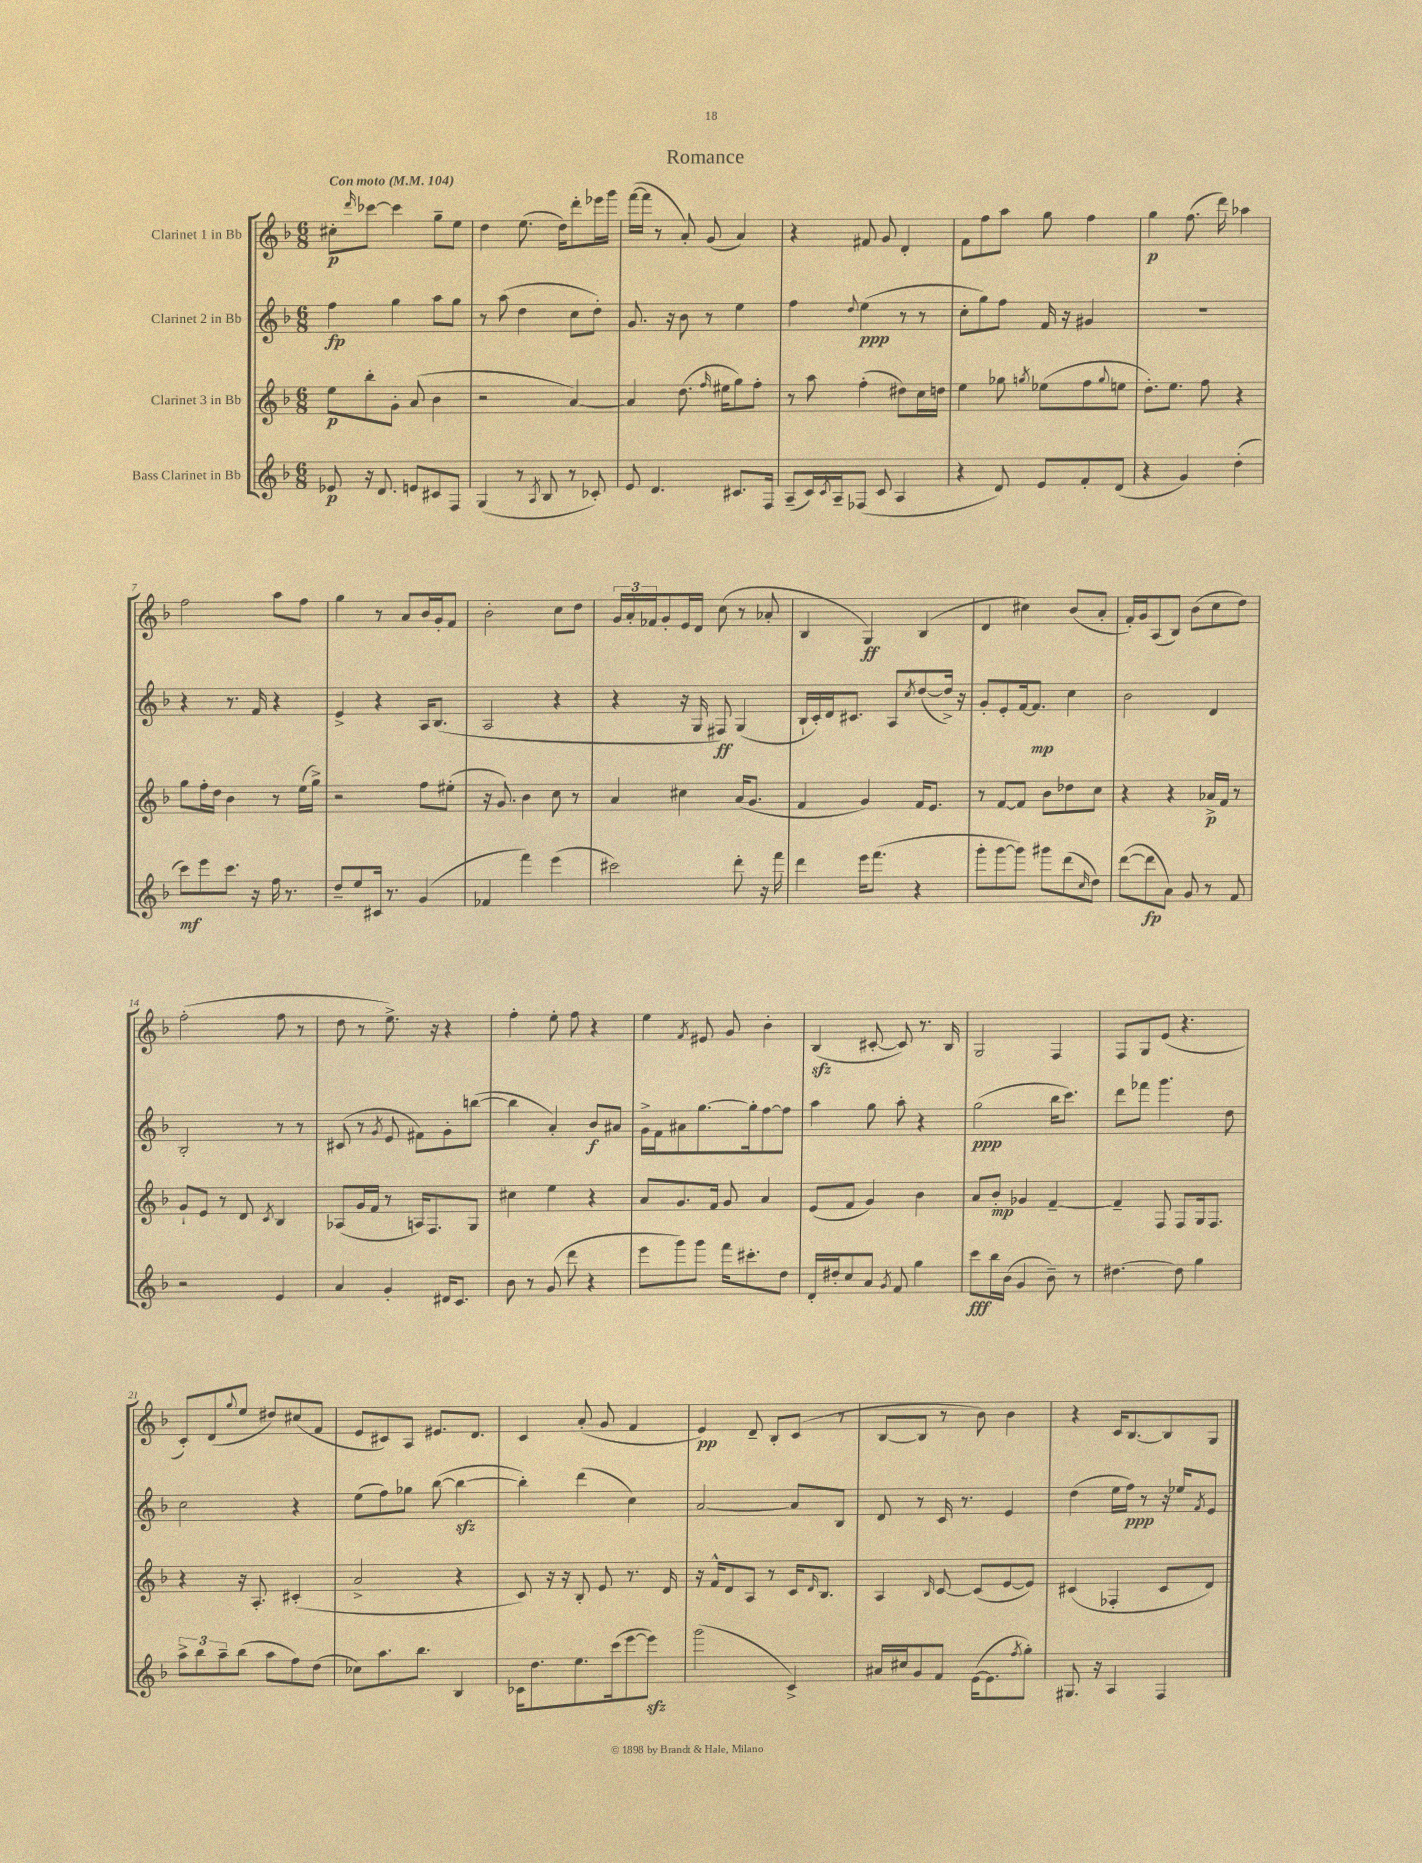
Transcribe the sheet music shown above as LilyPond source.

\header { title = "Romance" }
<<
\new StaffGroup <<
\new Staff = "s0" \with { instrumentName = "Clarinet 1 in Bb" } {
    \clef treble \key f \major \numericTimeSignature \time 6/8 \tempo "Con moto" 4 = 104
    cis''8-.\p \grace { d'''16 } ces'''8~ ces'''4 g''8-- e''8 |
    d''4 e''8.( d''16) d'''8-. ees'''16 g'''16 |
    f'''16~( f'''16 r8 a'8-.) g'8( a'4) |
    r4 fis'8 g'8 d'4-. |
    f'8 f''8 a''8 g''8 f''4 |
    g''4\p f''8.( d'''16) aes''4 |
    f''2 a''8 f''8 |
    g''4 r8 a'8 bes'16 g'16-. f'8 |
    bes'2-. c''8 d''8 |
    \tuplet 3/2 { g'16 a'16-. fes'16 } g'8-. e'16 d'16 c''8( r8 aes'8-. |
    bes4 g4\ff) bes4( |
    d'4 cis''4) bes'8( a'8-. |
    f'16-.) g'16 a8( bes8) bes'8( c''8 d''8) |
    f''2-.( f''8 r8 |
    d''8 r8 e''8.->) r16 r4 |
    f''4-. e''8-. f''8 r4 |
    e''4 \acciaccatura { f'8 } eis'8 g'8 bes'4-. |
    bes4\sfz( cis'8~-. cis'8) r8. bes16 |
    g2 f4 |
    f8 g8 e'8( r4. |
    c'8-.) d'8( \appoggiatura { g''8 } e''8 dis''8) cis''8( f'8 |
    e'8 cis'8) a8 eis'8. d'8. |
    c'4 a'8-.( g'8 f'4 |
    e'4\pp) d'8-- bes8-. c'8( r8 |
    bes8~ bes8 r8 bes'8) bes'4 |
    r4 c'16 bes8.~ bes8 g8 \bar "|." |
}
\new Staff = "s1" \with { instrumentName = "Clarinet 2 in Bb" } {
    \clef treble \key f \major \numericTimeSignature \time 6/8
    f''4\fp g''4 a''8 g''8 |
    r8 a''8( d''4 c''8 d''8-.) |
    g'8. r16 bes'8 r8 e''4 |
    f''4 \appoggiatura { d''8 } e''4\ppp( r8 r8 |
    c''8-. g''8) f''8 f'16 r16 gis'4 |
    R2. |
    r4 r8. f'16 r4 |
    e'4-> r4 a16 bes8.( |
    a2 r4 |
    r4 r16 g16 fis8\ff) g4( |
    bes16-! c'16-.) d'16 cis'8. a8 \acciaccatura { c''8 } d''8~( d''16->) r16 |
    g'8-. e'8-. f'16~ f'8.\mp c''4 |
    bes'2 d'4 |
    bes2-. r8 r8 |
    cis'8( r8 \acciaccatura { g'8 } e'8 fis'8) g'8-. b''8~( |
    b''4 a'4-.) bes'8\f ais'8 |
    g'16-> f'16 ais'8 g''8.~ g''16-. f''8~ f''8 |
    a''4 g''8 a''8-. r4 |
    g''2\ppp( bes''16 c'''8.) |
    d'''8 fes'''8 g'''4. d''8 |
    c''2 r4 |
    e''8( f''8) ges''8 bes''8~( bes''4~\sfz |
    bes''4-.) d'''4( c''4) |
    a'2~ a'8 bes8 |
    d'8 r8 c'16 r8. e'4 |
    d''4( e''16 f''16\ppp) r8 r16 ees''16 \acciaccatura { f'8 } e'8 \bar "|." |
}
\new Staff = "s2" \with { instrumentName = "Clarinet 3 in Bb" } {
    \clef treble \key f \major \numericTimeSignature \time 6/8
    e''8\p bes''8-. g'8-. a'8( bes'4 |
    r2 a'4~) |
    a'4 d''8.( \grace { f''16 } eis''16 g''8) f''8-. |
    r8 a''8 f''4-.( dis''8) c''16 d''16 |
    e''4 ges''8 \acciaccatura { g''8 } ees''8( f''8 \appoggiatura { g''8 } e''8 |
    d''8.-.) e''8. f''8 r4 |
    g''8 f''16-. d''16 bes'4 r8 e''16( g''16->) |
    r2 f''8 eis''8-.( |
    r16 g'8.) bes'4 c''8 r8 |
    a'4 cis''4 a'16( g'8. |
    f'4 g'4) f'16 e'8. |
    r8 f'8~ f'8 bes'8 des''8 c''8 |
    r4 r4 aes'16->\p f'16 r8 |
    g'8-! e'8 r8 d'8 \acciaccatura { c'8 } bes4 |
    aes8( g'16 f'16 r8 a16) f8. g8 |
    cis''4 e''4 r4 |
    a'8 g'8. f'16 g'8 a'4 |
    e'8( f'8 g'4) bes'4 |
    a'8 bes'8-.\mp ges'4 f'4~-- |
    f'4-- f8 f8 g16 f8. |
    r4 r16 a8.-. cis'4-.( |
    a'2-> r4 |
    c'8) r16 r16 bes8-. e'8 r8. d'16 |
    r16 f'16-^ d'8 a8 r8 c'16 \grace { d'16 } bes8. |
    a4 \grace { bes16 } c'8~ c'8( e'8~ e'8) |
    cis'4( fes4-. cis'8 d'8) \bar "|." |
}
\new Staff = "s3" \with { instrumentName = "Bass Clarinet in Bb" } {
    \clef treble \key f \major \numericTimeSignature \time 6/8
    ees'8\p r16 d'8. e'8 cis'8 f8 |
    g4( r8 \acciaccatura { a8 } bes8 r8 ces'8-.) |
    e'8 d'4. cis'8. f16 |
    a8--( c'16) \acciaccatura { c'8 } a16-- fes8( c'8 a4 |
    r4 d'8) e'8 f'8-. d'8( |
    r4 g'4) d''4-.( |
    c'''8\mf) e'''8 c'''8. r16 f''16 r8. |
    d''8-- e''8 cis'16 r8. g'4( |
    fes'4 f'''4) e'''4( |
    cis'''2) d'''8-. r16 f'''16 |
    d'''4 e'''16 f'''8.( r4 |
    g'''8-. g'''8~ g'''8) gis'''8 d'''8( \grace { c''16 } d''8) |
    d'''8~( d'''8\fp a'8) g'8 r8 f'8 |
    r2 e'4 |
    a'4 g'4-. dis'16 c'8. |
    bes'8 r8 g'8( d'''8 r4 |
    e'''8 g'''8) g'''8 f'''16 cis'''8.-. d''8 |
    d'16-. dis''16-. c''8 a'8 \acciaccatura { g'8 } f'8 g''4 |
    c'''8\fff bes''16 bes'16( g'4 bes'8--) r8 |
    dis''4.~ dis''8 g''4 |
    \tuplet 3/2 { a''8-> bes''8 a''8-- } bes''8( a''8 f''8) d''8( |
    ces''8) a''8. bes''8. bes4 |
    ces'16 d''8. e''8. c'''16( e'''8~ e'''8\sfz) |
    g'''2( c'4->) |
    ais'16 cis''16 g'8 f'8 e'16~( e'8. \acciaccatura { f''8 } g''8-.) |
    gis8. r16 a4 f4 \bar "|." |
}
>>
>>
